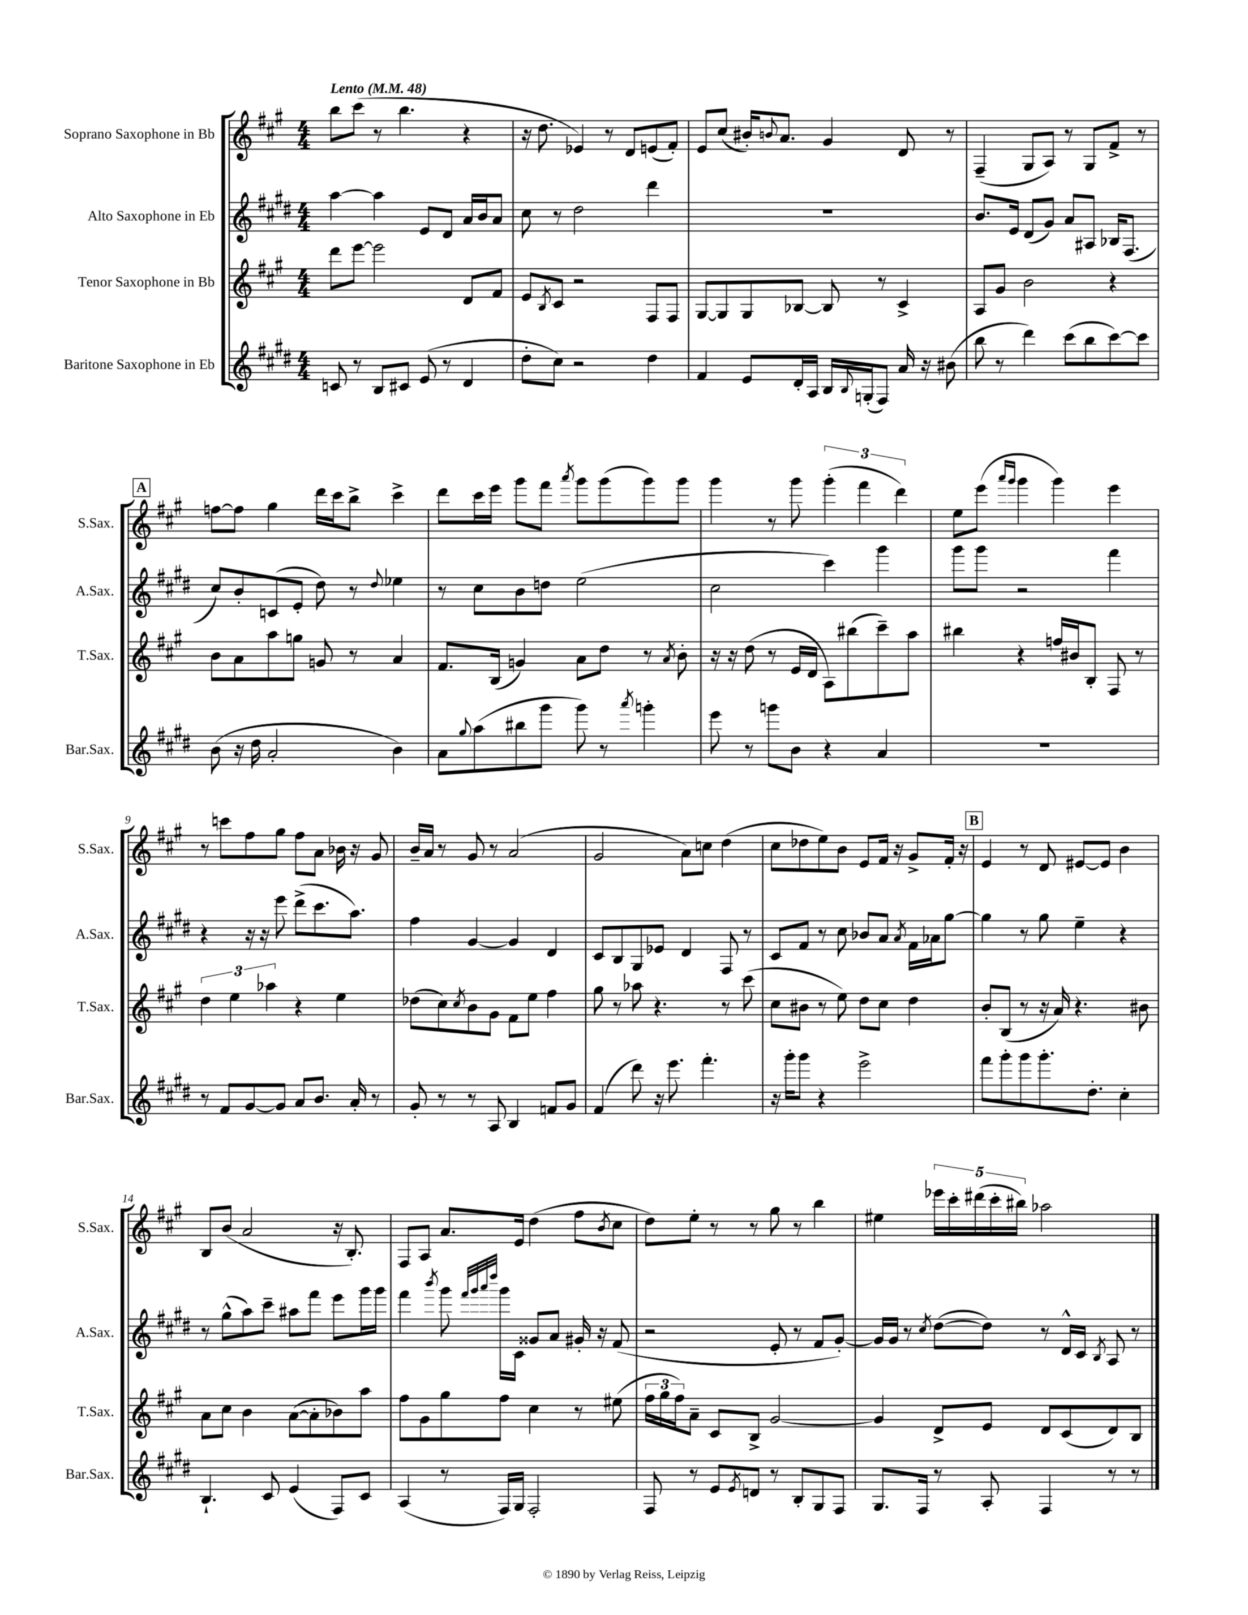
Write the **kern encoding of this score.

**kern	**kern	**kern	**kern
*part4	*part3	*part2	*part1
*staff4	*staff3	*staff2	*staff1
*I"Baritone Saxophone in Eb	*I"Tenor Saxophone in Bb	*I"Alto Saxophone in Eb	*I"Soprano Saxophone in Bb
*I'Bar.Sax.	*I'T.Sax.	*I'A.Sax.	*I'S.Sax.
*clefG2	*clefG2	*clefG2	*clefG2
*k[f#c#g#d#]	*k[f#c#g#]	*k[f#c#g#d#]	*k[f#c#g#]
*M4/4	*M4/4	*M4/4	*M4/4
*MM48	*MM48	*MM48	*MM48
=1	=1	=1	=1
!	!	!	!LO:TX:a:B:t=Lento
8cn/	8ddd\L	[4aa\	8bb\L
8r	[8eee\J	.	(8ccc#\J
8B/L	2eee\]	4aa\]	8r
8c#X/J	.	.	4.bb\
(8e/	.	8e/L	.
8r	.	8d#/J	.
4d#/	8d/L	16a/LL	4r
.	.	16b/J	.
.	8f#/J	8a/J	.
=2	=2	=2	=2
8dd#'\L	8e/L	8cc#\	16r
.	.	.	8.dd\
.	8qB/	.	.
8cc#\J)	8c#/J	8r	.
2r	2r	2dd#\	4e-X/)
.	.	.	8r
.	.	.	8d/L
4dd#\	8F#/L	4ddd#\	(8en/
.	8F#/J	.	8f#'/J)
=3	=3	=3	=3
4f#/	[8G#/L	1r	8e/L
.	8G#/]	.	(8cc#/J
8e/L	8G#/	.	16b#X'/KL)
.	.	.	8qqbn/
.	.	.	8.a/J
16d#'/L	[8B-X/J	.	.
16A/JJ	.	.	.
16B/LL	8B-/]	.	4g#/
8qqB/	.	.	.
(16Gn'/J	.	.	.
8F#/J)	8r	.	.
16a/	4c#^/	.	8d/
16r	.	.	.
(8b#X\	.	.	8r
=4	=4	=4	=4
8bb\	8A/L	8.b/L	(4F#~/
8r	8g#/J	.	.
.	.	16e/Jk	.
4ddd#\)	2b\	(8d#/L	8G#/L
.	.	8g#/J)	8A/J)
(8ccc#\L	.	8a/L	8r
8bb\	.	8A#X/J	8G#/L
[8ccc#\)	4r	16B-X/KL	8f#^/J
.	.	(8.F#/J	.
8ccc#\J]	.	.	8r
!!LO:LB:g=z
!!LO:REH:place=s1:t=A
=5	=5	=5	=5
(8b\	8b\L	8cc#/L)	[8ffn\L
16r	8a\	8b'/	8ff\J]
16dd#\	.	.	.
2a'/	8aa\	(8cn/	4gg#\
.	8ggn\J	8e'/J	.
.	8gn/	8dd#\)	16ddd\LL
.	.	.	16ccc#\J
.	8r	8r	8bb^\J
.	.	8qqdd#/	.
4b\)	4a/	4ee-X\	4ccc#^\
=6	=6	=6	=6
8a\L	8.f#/L	8r	8ddd\L
8qqgg#/	.	.	.
(8aa\	.	8cc#\L	16ccc#\L
.	(16B/Jk	.	16eee\JJ
8bb#X\	4gn/)	8b\	8ggg#\L
8ggg#\J	.	8ddn\J	8fff#\J
.	.	.	8qaaa/
8ggg#\)	8a\L	(2ee\	8ggg#\L
8r	8dd\J	.	(8ggg#\
8qaaa/	.	.	.
4gggn'\	8r	.	8ggg#\)
.	8qa/	.	.
.	8b'\	.	8ggg#\J
=7	=7	=7	=7
8eee\	16r	2cc#\	4ggg#\
.	16r	.	.
8r	(8dd\	.	.
8gggn\L	8r	.	8r
8b\J	16e/LL	.	8ggg#\
.	16d/JJ	.	.
4r	8A\L)	4ccc#\)	(6ggg#'\
.	(8bb#X\	.	.
.	.	.	6fff#\
4a/	8ccc#~\)	4ggg#\	.
.	.	.	6ddd\)
.	8aa\J	.	.
=8	=8	=8	=8
1r	4bb#X\	8ggg#\L	8ee\L
.	.	8ggg#\J	(8eee\J
.	.	.	16qqaaa/LL
.	.	.	16qqggg#/JJ
.	4r	2r	4ggg#\
.	16ffn/LL	.	4ggg#\)
.	16b#X/J	.	.
.	8B'/J	.	.
.	8F#/	4fff#\	4eee\
.	8r	.	.
!!LO:LB:g=z
=9	=9	=9	=9
8r	6dd\	4r	8r
8f#/L	.	.	8cccn\L
.	6ee\	.	.
[8g#/	.	16r	8ff#\
.	.	16r	.
.	6aa-X\	.	.
8g#/J]	.	8eee\	8gg#\J
8a/L	4r	(8ddd#^\L	8ff#\L
8.b/J	.	8.ccc#\	8a\J
.	4ee\	.	16b-X\
16a'/	.	8.aa\J)	16r
8r	.	.	8g#/
=10	=10	=10	=10
8g#'/	(8dd-X\L	4ff#\	16b~/LL
.	.	.	16a/JJ
8r	8cc#\)	.	8r
.	8qcc#/	.	.
8r	8b\	[4g#/	8g#/
8A/	8g#\J	.	8r
4B/	8f#\L	4g#/]	(2a/
.	8ee\J	.	.
8fn/L	4ff#\	4d#/	.
8g#/J	.	.	.
=11	=11	=11	=11
(4f#/	8gg#\	8c#/L	2g#/
.	8r	8B/	.
8ddd#\)	8aa-X\	8G#/	.
16r	4.r	8e-X/J	.
8.eee\	.	.	.
.	.	4d#/	8a\L)
4.fff#'\	.	.	8ccn\J
.	8r	8F#/	(4dd\
.	(8ccc#\	8r	.
=12	=12	=12	=12
16r	8cc#\L	8c#/L	8cc#\L
16ggg#'\KL	.	.	.
8ggg#\J	8b#X\J	8f#/J	8dd-X\
4r	8r	8r	8ee\)
.	8ee\)	8cc#\	8b\J
2eee^\	8dd\L	8b-X/L	8e/L
.	8cc#\J	8a/J	16f#/Jk
.	.	.	16r
.	.	8qa/	.
.	4dd\	16f#\LL	8g#^/L
.	.	16a-X\J	.
.	.	[8gg#\J	16f#'/Jk
.	.	.	16r
!!LO:REH:place=s1:t=B
=13	=13	=13	=13
8fff#\L	8b'/L	4gg#\]	4e/
8ggg#'\	(8B/J	.	.
8ggg#\	8r	8r	8r
8.ggg#'\	16r	8gg#\	8d/
.	16a/)	.	.
.	4.r	4ee~\	[8e#X/L
8.dd#'\J	.	.	.
.	.	.	8e#/J]
4cc#'\	.	4r	4b\
.	8b#X\	.	.
!!LO:LB:g=z
=14	=14	=14	=14
4.B`/	8a\L	8r	8B/L
.	8cc#\J	(8gg#^^\L	(8b/J
.	4b\	8aa\)	2a/
8c#/	.	8ccc#~\J	.
(4e/	([8a\L	8aa#X\L	.
.	8a'\]	8fff#\J	.
8F#/L)	8b-X\)	8eee\L	16r
.	.	.	8.B'/)
8c#/J	8aa\J	16ggg#\L	.
.	.	16ggg#\JJ	.
=15	=15	=15	=15
(4A/	8ff#\L	4fff#\	8F#/L
.	8g#\	.	8A/J
.	.	8qbbb/	.
8r	8gg#\	8ggg#\	8.a/L
.	.	32qqfff#/LLL	.
.	.	32qqggg#/	.
.	.	32qqaaa/	.
.	.	32qqdddd#/JJJ	.
16F#/LL)	8ff#\J	16ggg#\LL	.
16G#/JJ	.	16c#\JJ	16e/Jk
2F#'/	4cc#\	8g##X/L	(4dd\
.	.	8a/J	.
.	8r	16g#X'/	8ff#\L
.	.	16r	.
.	.	.	8qb/
.	(8ee#X\	(8f#/	8cc#\J
=16	=16	=16	=16
8F#/	24ff#\LL	2r	8dd\L)
.	24gg#\	.	.
.	24ff#\J)	.	.
8r	8a~\J	.	8ee'\J
8e/L	8c#/L	.	8r
8qe/	.	.	.
8dn/J	8B^/J	.	8r
8r	[2g#/	8e'/	8gg#\
8B'/L	.	8r	8r
8G#/	.	8f#/L	4bb\
8F#/J	.	[8g#'/J)	.
=17	=17	=17	=17
8.G#/L	4g#/]	16g#/LL]	4ee#X\
.	.	16g#/JJ	.
.	.	8r	.
16F#/Jk	.	.	.
.	.	8qcc#/	.
8r	8d^/L	([8dd#\L	20eee-X\LL
.	.	.	20ccc#'\
.	.	.	(20ddd#X\
8A'/	8e/J	8dd#\J])	.
.	.	.	20ccc#'\
.	.	.	20bb#X\JJ)
4F#/	8d/L	8r	2aa-X\
.	(8c#/	16d#^^/LL	.
.	.	16c#/JJ	.
.	.	8qB/	.
8r	8d/)	8A/	.
8r	8B/J	8r	.
==	==	==	==
*-	*-	*-	*-
